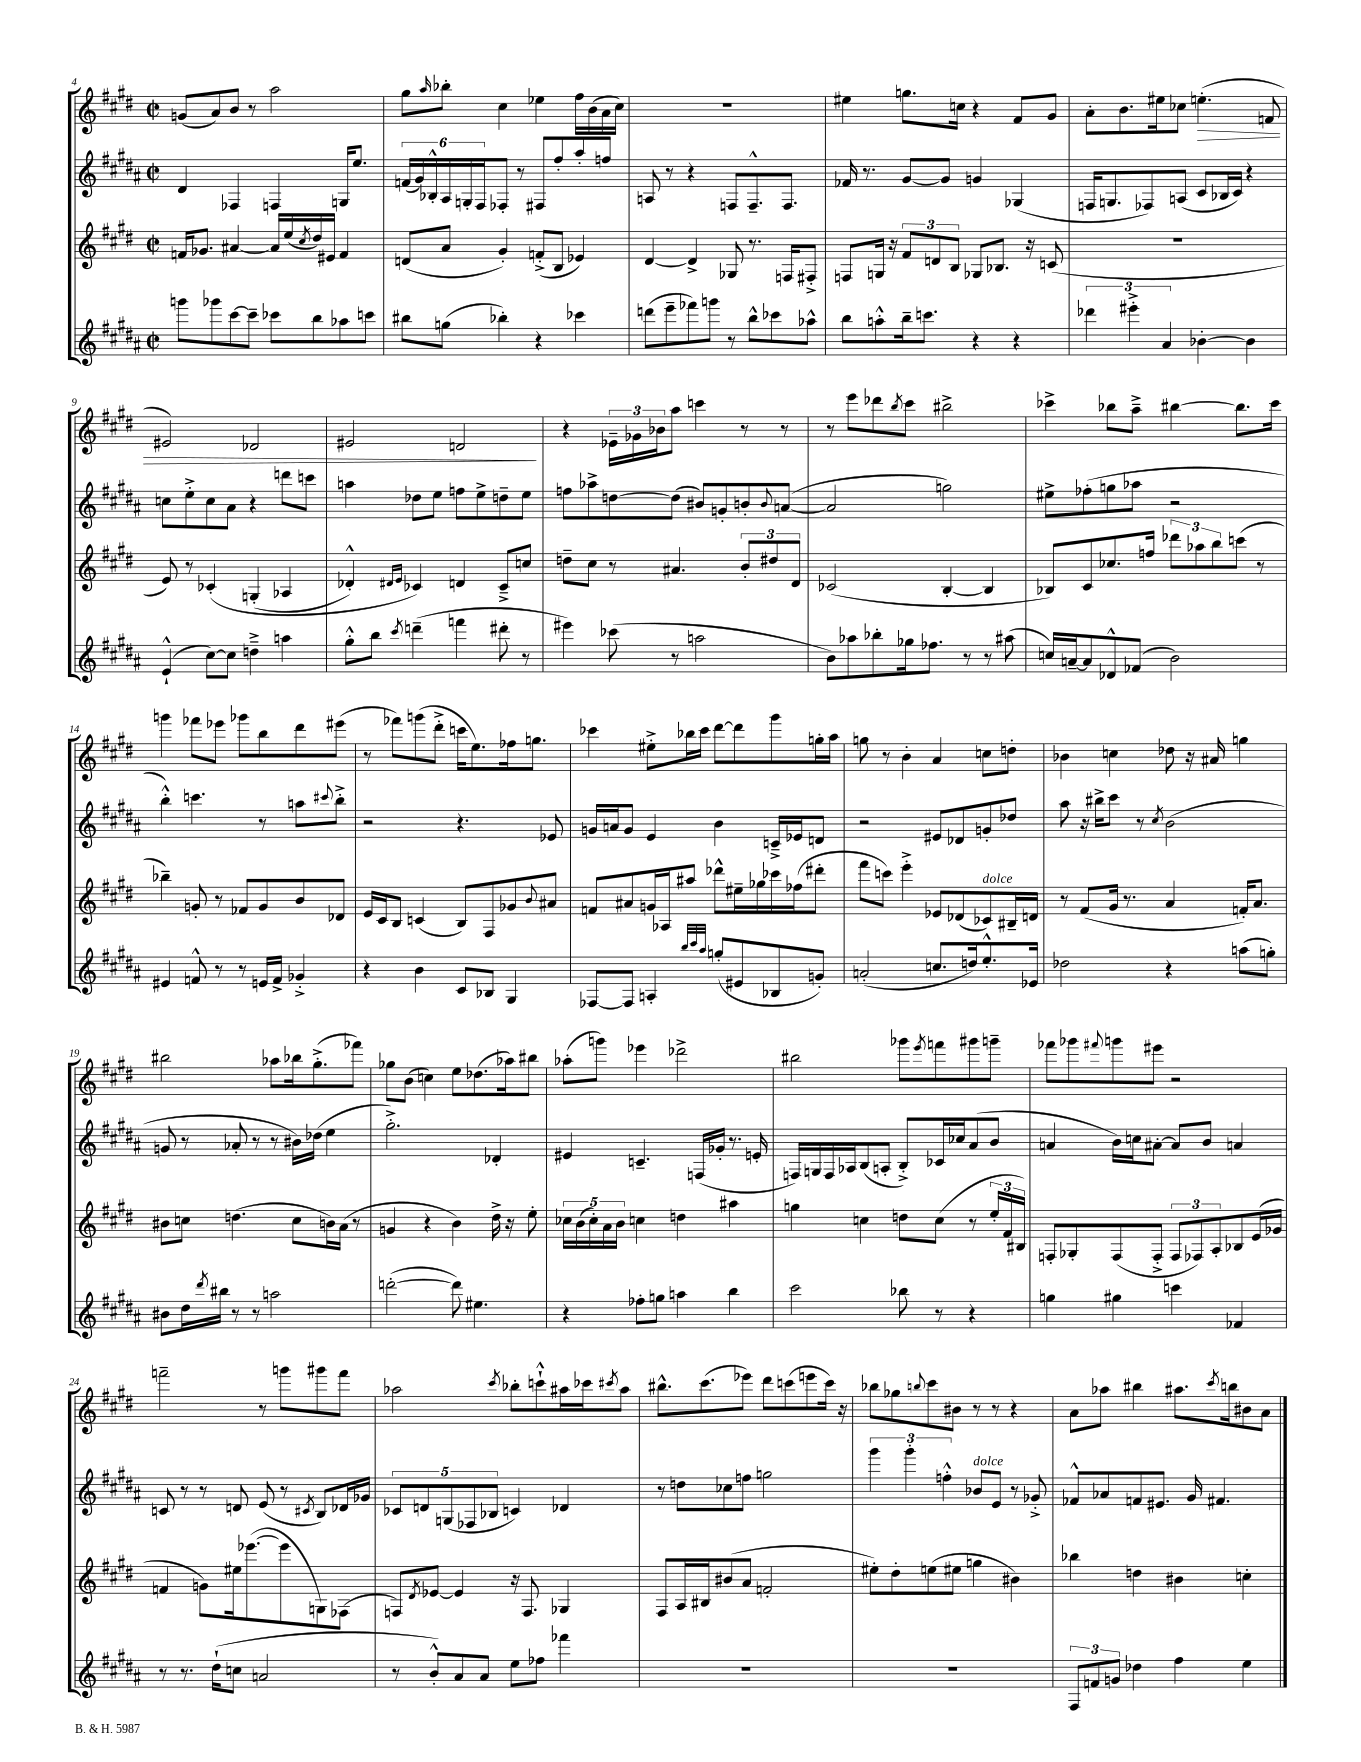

**kern	**kern	**kern	**kern	**dynam
*part4	*part3	*part2	*part1	*part1
*staff4	*staff3	*staff2	*staff1	*staff1
*clefG2	*clefG2	*clefG2	*clefG2	*
*k[f#c#g#d#a#]	*k[f#c#g#d#]	*k[f#c#g#d#a#]	*k[f#c#g#d#]	*
*M2/2	*M2/2	*M2/2	*M2/2	*
*met(c|)	*met(c|)	*met(c|)	*met(c|)	*
=4	=4	=4	=4	=4
8gggn\L	16fn/KL	4d#/	(8gn/L	.
.	8.g-X/J	.	.	.
8ggg-X\	.	.	8a/)	.
[8ccc#\	[4a#X/	4F-X/	8b/J	.
8ccc#~\J]	.	.	8r	.
8ccc-X\L	16a#/LL]	4Fn/	2aa\	.
.	(16ee/	.	.	.
.	8qcc#/	.	.	.
8bb\	16dd#/)	.	.	.
.	16e#X/JJ	.	.	.
8aa-X\	4f/	16Gn/KL	.	.
.	.	8.ee/J	.	.
8cccn\J	.	.	.	.
=5	=5	=5	=5	=5
8bb#X\L	(8dn/L	(24fn/LL	8gg#\L	.
.	.	24g#/)	.	.
.	.	24B-X'^^/	.	.
.	.	.	16qqaa/	.
(8ggn\J	8a/J	24A#/	8bb-X'\J	.
.	.	24Gn'/	.	.
.	.	24F#/J	.	.
4bb-X'\)	4g#'/)	8F-X'/J	4cc#\	.
.	.	8r	.	.
4r	(8fn'^/L	8F#X/L	4ee-X\	.
.	8B/J	8ff#'/	.	.
4ccc-X\	4e-X/)	8aa#'/	16ff#\LL	.
.	.	.	(16b\	.
.	.	8ffn/J	16a\	.
.	.	.	16cc#\JJ)	.
=6	=6	=6	=6	=6
(8dddn\L	[4d#/	8An/	1r	.
8eee~\	.	8r	.	.
8fff-X\)	4d#^/]	4r	.	.
8gggn\J	.	.	.	.
8r	8G-X/	8Fn/L	.	.
8bb^^\L	8.r	8.F~^^/	.	.
8ccc-X\	.	.	.	.
.	16Fn/KL	8.F/J	.	.
8aa-X^^\J	8F#X'^/J	.	.	.
=7	=7	=7	=7	=7
8bb\L	8Fn/L	16f-X/	4ee#X\	.
.	.	8.r	.	.
8aan'^^\	16Gn/Jk	.	.	.
.	16r	.	.	.
16bb~\k	12f#/L	[8g#/L	8.ggn\L	.
8.cccn\J	.	.	.	.
.	12dn/	.	.	.
.	.	8g#/J]	.	.
.	12B/J	.	.	.
.	.	.	16ccn\Jk	.
4r	8G-X/L	4gn/	4r	.
.	8.B-X/J	.	.	.
4r	.	(4G-X/	8f#/L	.
.	16r	.	.	.
.	(8cn/	.	8g#/J	.
=8	=8	=8	=8	=8
6ddd-X\	1r	16Fn/KL	8a'\L	.
.	.	8.Gn/	.	.
.	.	.	8.b\	.
6eee#X'^\	.	.	.	.
.	.	8F-X/)	.	.
.	.	.	16ee#X\k	.
6a#/	.	.	.	.
.	.	(8An/J	8cc-X\J	.
!	!	!	!	!LO:HP:b
[4b-X'\	.	8c#/L	(4.een'\	>
.	.	16B-X/L	.	.
.	.	16c#/JJ)	.	.
4b-\]	.	4r	.	.
.	.	.	8fn/	.
!!LO:LB:g=z
=9	=9	=9	=9	=9
(4e`^^/	8e/)	8ccn\L	2e#X/)	.
.	8r	8ee'^\	.	.
[8cc#\L)	(4c-X'/	8cc\	.	.
8cc#\J]	.	8a#\J	.	.
4ddn~^\	(4Gn'/	4r	2d-X/	.
4aan\	4A-X/	8dddn\L	.	.
.	.	8cccn\J	.	.
=10	=10	=10	=10	=10
8gg#'^^\L	4d-X'^^/)	4aan\	2e#X/	.
8bb\J	.	.	.	.
.	16qqd#X/LL	.	.	.
8qccc#/	16qqe/JJ	.	.	.
(4dddn~\	4c-X/)	8dd-X\L	.	.
.	.	8ee\J	.	.
4fffn\	4dn/	8ffn\L	2dn/	.
.	.	8ee^\	.	.
8ddd#X'\	8c-~^/L	8ddn~\	.	.
8r	8ccn/J	8ee\J	.	.
.	.	.	.	]
=11	=11	=11	=11	=11
4eee#X\)	8ddn~\L	8ffn\L	4r	.
.	8cc#\J	8aa-X^\	.	.
(8ccc-X\	8r	[8ddn\	24e-X~\LL	.
.	.	.	24g-X\	.
.	.	.	24b-X\J	.
8r	4.a#X/	(8dd\J]	8aa\J	.
2aan\	.	8b#X/L)	4cccn\	.
.	.	8gn'/	.	.
.	12b'/L	8bn'/	8r	.
.	12dd#X/	.	.	.
.	.	8qqb/	.	.
.	.	([8an/J	8r	.
.	12d#/J	.	.	.
=12	=12	=12	=12	=12
8b\L)	(2c-X/	2a/]	8r	.
8aa-X\	.	.	8eee\L	.
8bb-X'\	.	.	8ddd-X\	.
.	.	.	8qbb/	.
16gg-X\k	.	.	8ccc#\J	.
8.ff-X\J	.	.	.	.
.	[4B'/	2ggn\)	2bb#X^\	.
8r	.	.	.	.
8r	4B/]	.	.	.
(8aa#X\	.	.	.	.
=13	=13	=13	=13	=13
16ccn/LL)	8B-X/L)	8ee#X^\L	4ccc-X^\	.
[16an~/J	.	.	.	.
8a/]	8c#/	(8ff-X'\	.	.
8d-X^^/	8.cc-X/	8ggn\	8bb-X\L	.
(8f-X/J	.	8aa-X\J	8aa~^\J	.
.	16ffn/Jk	.	.	.
2b\)	12ddd-X\L	2r	[4bb#X\	.
.	12aa-X\	.	.	.
.	12bb\	.	.	.
.	(8cccn\J	.	8.bb#\L]	.
.	8r	.	.	.
.	.	.	16ccc-\Jk	.
!!LO:LB:g=z
=14	=14	=14	=14	=14
4e#X/	4bb-X~\)	4bb'^^\)	4gggn\	.
8fn^^/	8gn'/	4.cccn\	8fff-X\L	.
8r	8r	.	8eee-X\J	.
8r	8f-X/L	.	8ggg-X\L	.
16en/LL	8g/	8r	8bb\	.
16f^/JJ	.	.	.	.
4g-X'^/	8b/	8aan\L	8ddd#\	.
.	.	8qqccc#X/	.	.
.	8d-X/J	8bb'^\J	(8eee#X\J	.
=15	=15	=15	=15	=15
4r	16e/LL	2r	8r	.
.	16c#/J	.	.	.
.	8B/J	.	8fff-X\L)	.
4b\	(4cn/	.	(8gggn\	.
.	.	.	8ddd#'^\J	.
8c#/L	8B/L)	4.r	16cccn\KL	.
.	.	.	8.ee\)	.
8B-X/J	8F#/	.	.	.
4G#/	8g-X/	.	16ff-X\k	.
.	.	.	8.ggn\J	.
.	8qqb/	.	.	.
.	8a#X/J	8e-X/	.	.
=16	=16	=16	=16	=16
[8F-X/L	8fn/L	16gn/LL	4ccc-X\	.
.	.	16an/J	.	.
8F-/J]	8a#X/	8g/J	.	.
4An'/	16gn/L	4e/	8ee#X'^\L	.
.	16A-X/J	.	.	.
.	8aa#X/J	.	16bb-X\L	.
.	.	.	16ccc-\JJ	.
32qqbb/LLL	.	.	.	.
32qqccc#/	.	.	.	.
32qqaa#/JJJ	.	.	.	.
(8ggn'/L	8ddd-X^^\L	4b\	[8ddd#\L	.
8e#X/	16ee#X~\L	.	8ddd#\]	.
.	16gg-X\	.	.	.
8B-X/	16ccc-X\	16cn~^/LL	8ggg#\	.
.	(16ff-X\J	16e-X/J	.	.
8gn'/J)	8ddd#X'\J	8dn/J	16ggn'\L	.
.	.	.	16aa\JJ	.
=17	=17	=17	=17	=17
(2an'/	8fff#\L	2r	8ggn\	.
.	8cccn\J)	.	8r	.
.	4eee'^\	.	4b'\	.
8.ccn/L	8e-X/L	8e#X/L	4a/	.
.	(8d-X/	8d-X/	.	.
16ddn/k)	.	.	.	.
!	!LO:TX:a:i:t=dolce	!	!	!
8.ee'^^/	8c-X/)	8gn'/	8ccn\L	.
.	16B#X~/L	8dd-X/J	8ddn'\J	.
16e-X/Jk	16dn/JJ	.	.	.
=18	=18	=18	=18	=18
2dd-X\	8r	8aa#\	4b-X\	.
.	(8f#/L	16r	.	.
.	.	16bb#X^\KL	.	.
.	16g#/Jk	8ccc#\J	4ccn\	.
.	8.r	.	.	.
.	.	8r	.	.
.	.	8qcc#/	.	.
4r	4a/	(2b\	8dd-X\	.
.	.	.	16r	.
.	.	.	16a#X/	.
(8aan\L	16fn'/KL)	.	4ggn\	.
.	8.a/J	.	.	.
8ggn'\J)	.	.	.	.
!!LO:LB:g=z
=19	=19	=19	=19	=19
8b#X\L	8b#X\L	8gn/	2bb#X\	.
16dd#\L	8ccn\J	8r	.	.
8qddd#/	.	.	.	.
16bb#X\JJ	.	.	.	.
8r	(4.ddn\	8a-X'/	.	.
8r	.	8r	.	.
2aan\	.	8r	8aa-X\L	.
.	8cc\L	16b#X\LL)	16bb-X\k	.
.	.	(16dd-X\JJ	(8.gg#'^\	.
.	16bn\L)	4ee\	.	.
.	(16a\JJ	.	.	.
.	8r	.	8fff-X\J)	.
=20	=20	=20	=20	=20
([2dddn'\	4gn/	2.gg#'^\)	8gg-X\L	.
.	.	.	(8b\J	.
.	4r	.	4ccn\)	.
8ddd\])	4b\)	.	8ee\L	.
4.ee#X\	.	.	(8.dd-X\	.
.	16dd#^\	4d-X'/	.	.
.	16r	.	16aa-X\k)	.
.	8ee'\	.	8bb#X\J	.
=21	=21	=21	=21	=21
4r	20cc-X\LL	4e#X/	(8aa-X'\L	.
.	(20b\	.	.	.
.	20cc-'\)	.	.	.
.	.	.	8gggn\J)	.
.	20a\	.	.	.
.	20b\JJ	.	.	.
8ff-X'\L	4ccn\	4.cn~/	4eee-X\	.
8ggn\J	.	.	.	.
4aan\	4ddn\	.	2ddd-X^\	.
.	.	(16Fn/LL	.	.
.	.	16g-X'/JJ	.	.
4bb\	4aa#X\	8.r	.	.
.	.	16en'/	.	.
=22	=22	=22	=22	=22
2ccc#\	4ggn\	16Fn/LL)	2bb#X\	.
.	.	16Gn/	.	.
.	.	16F/	.	.
.	.	16A-X/J	.	.
.	4ccn\	(8B/	.	.
.	.	8An'/J	.	.
8bb-X\	8ddn\L	8B'^/L)	8ggg-X\L	.
.	.	.	8qeee/	.
8r	(8cc\J	16c-X/L	8fffn\	.
.	.	16cc-X/J	.	.
4r	8r	(8a#/	8ggg#X\	.
.	24ee'/LL	8b/J	8gggn~\J	.
.	24f#/	.	.	.
.	24B#X/JJ)	.	.	.
=23	=23	=23	=23	=23
4ggn\	8Fn'/L	4an/	8fff-X\L	.
.	8G-X'/	.	8ggg-X\	.
.	.	.	8qqfff#X/	.
4gg#X\	(8F/	16b\LL)	8gggn\	.
.	.	16ccn\J	.	.
.	8F'^/J	[8a#X'\J	8eee#X\J	.
4cccn\	12F/L	8a#/L]	2r	.
.	12F-X/)	.	.	.
.	.	8b/J	.	.
.	12A'/	.	.	.
4f-X/	8B-X/	4an/	.	.
.	(16e/L	.	.	.
.	16g-X/JJ	.	.	.
!!LO:LB:g=z
=24	=24	=24	=24	=24
8r	4fn/	8cn/	2fffn~\	.
8.r	.	8r	.	.
.	8gn\L)	8r	.	.
(16dd#`\KL	.	.	.	.
8ccn\J	16ee#X\k	8dn/	.	.
.	([8.eee-X\	.	.	.
2an/	.	(8e/	8r	.
.	8eee-\]	8r	8gggn\L	.
.	.	8qc#X/	.	.
.	8Gn\)	8B/L)	8ggg#X\	.
.	(8F-X\J	16d-X/L	8fff\J	.
.	.	16g-X/JJ	.	.
=25	=25	=25	=25	=25
8r	8Fn/L)	10c-X/L	2aa-X\	.
.	.	10dn/	.	.
.	8qd#/	.	.	.
8b'^^/L)	[8e-X/J	.	.	.
.	.	(10Gn/	.	.
8a#/	4e-/]	.	.	.
.	.	10F-X/	.	.
8a#/J	.	.	.	.
.	.	10B-X/J	.	.
.	.	.	8qccc#/	.
8ee\L	16r	4cn/)	8bb-X'\L	.
.	8.F/	.	.	.
8ff-X\J	.	.	8cccn`^^\	.
4fff-X\	4G-X/	4d-X/	16aa#X\L	.
.	.	.	16ccc-X\J	.
.	.	.	8qccc#X/	.
.	.	.	8aa#\J	.
=26	=26	=26	=26	=26
1r	8F#/L	8r	8.bb#X^^\L	.
.	16A/L	8ddn\L	.	.
.	16B#X/J	.	(8.ccc#\	.
.	(8b#X/	8cc-X\	.	.
.	8a/J	8ffn\J	8eee-X\J)	.
.	2fn'/	2ggn\	8ddd#\L	.
.	.	.	(8cccn\	.
.	.	.	8eeen\	.
.	.	.	16ccc\Jk)	.
.	.	.	16r	.
=27	=27	=27	=27	=27
1r	8ee#X'\L)	6ggg#\	8bb-X\L	.
.	8dd#'\	.	8gg-X\	.
.	.	6ggg#'\	.	.
.	.	.	8qqbbn/	.
.	(8een\	.	8ccc#\	.
.	.	6ffn'^^\	.	.
.	8ee#X\J	.	8b#X\J	.
!	!	!LO:TX:a:i:t=dolce	!	!
.	4ggn\	8b-X/L	8r	.
.	.	8e/J	8r	.
.	4b#X\)	8r	4r	.
.	.	8g-X'^/	.	.
=28	=28	=28	=28	=28
12F#/L	4bb-X\	8f-X^^/L	8a\L	.
12fn/	.	.	.	.
.	.	8a-X/	8aa-X\J	.
12gn/J	.	.	.	.
4dd-X\	4ddn\	8fn/	4bb#X\	.
.	.	8.e#X/J	.	.
4ff#\	4b#X\	.	8.aa#X\L	.
.	.	16g#/	.	.
.	.	4.f#X/	.	.
.	.	.	8qccc#/	.
.	.	.	16bbn\k	.
4ee\	4ccn'\	.	8b#X\	.
.	.	.	8a\J	.
==	==	==	==	==
*-	*-	*-	*-	*-
